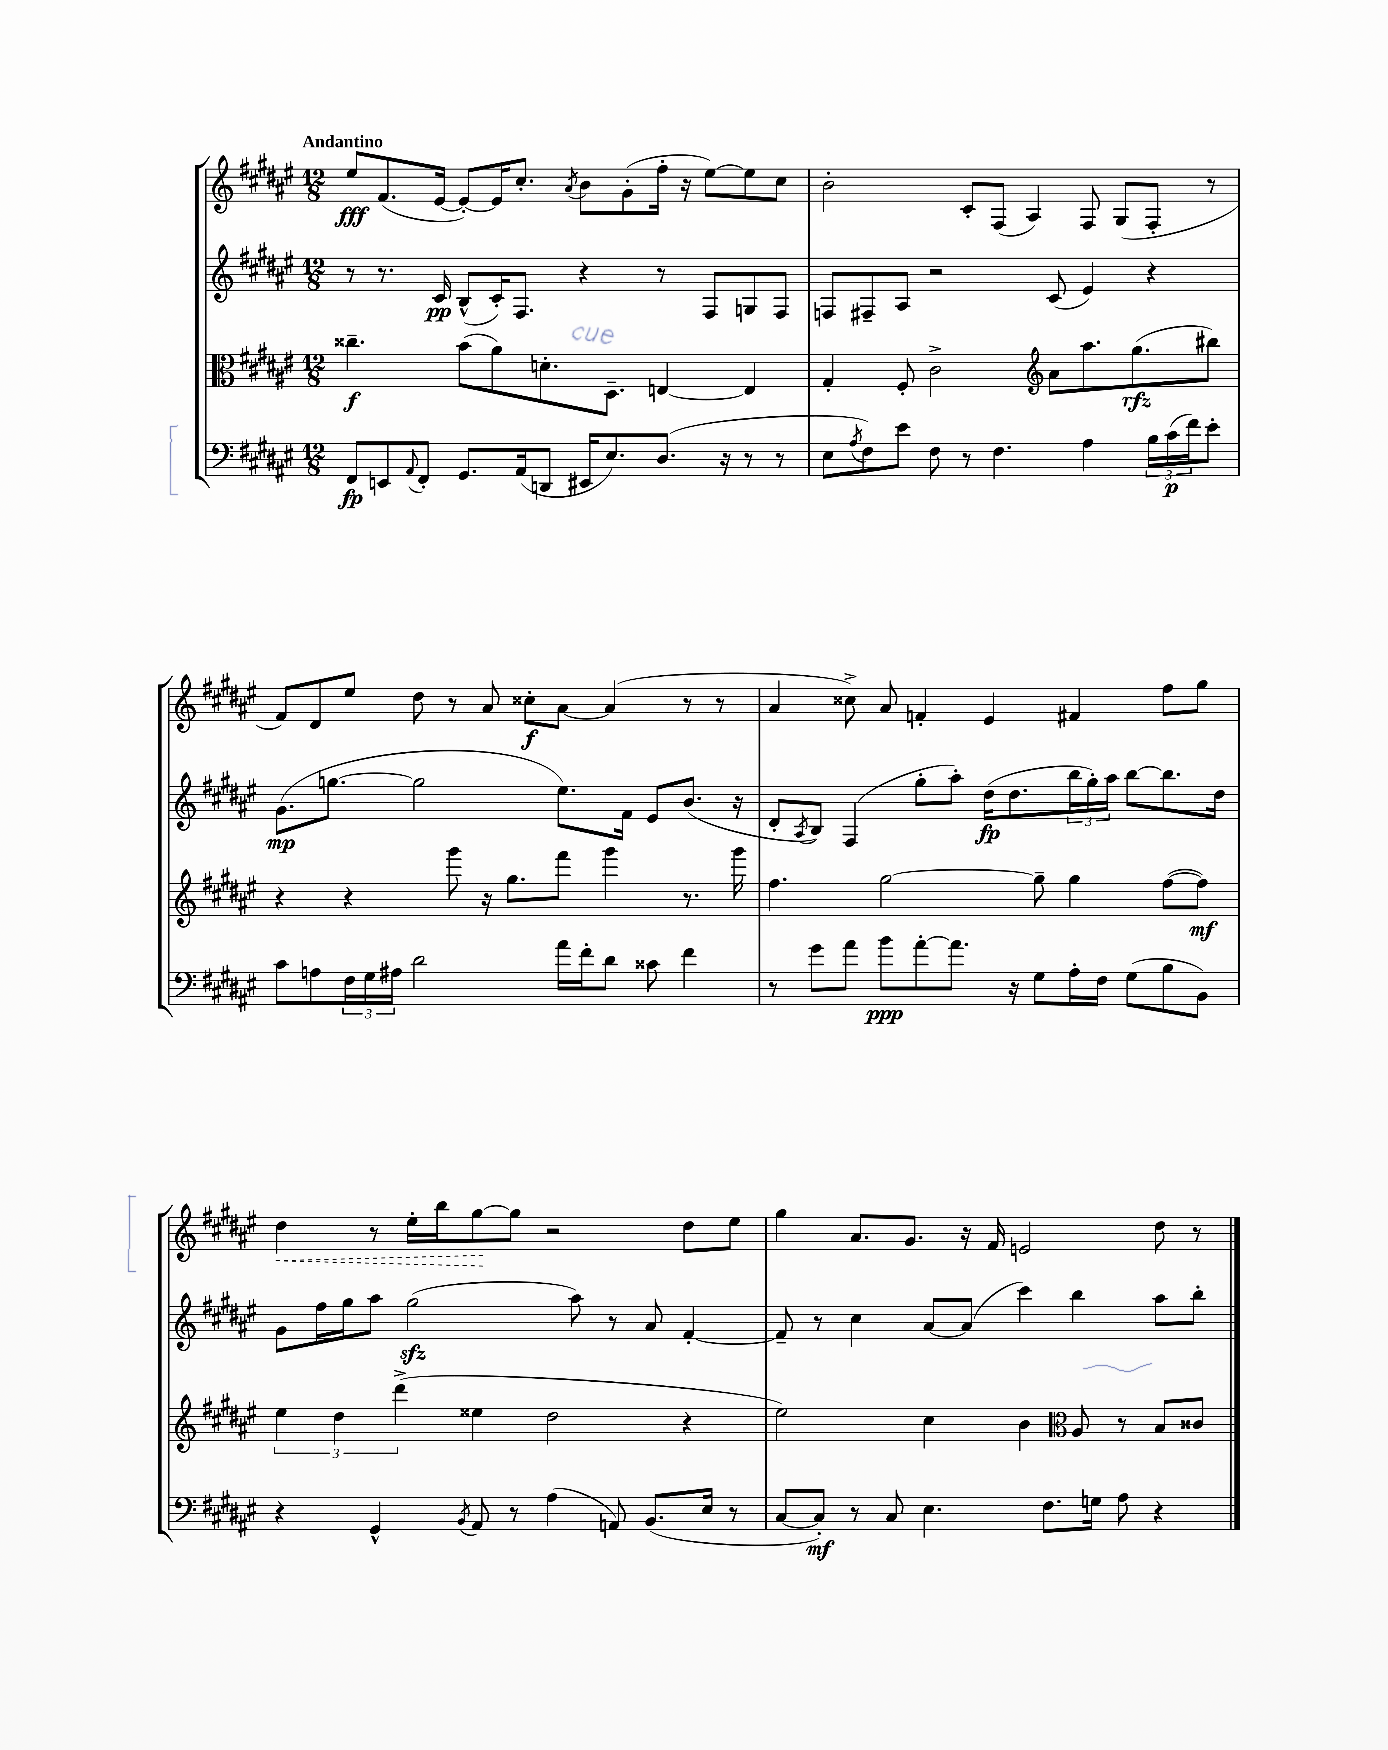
<<
\new StaffGroup <<
\new Staff = "s0" {
    \clef treble \key fis \major \numericTimeSignature \time 12/8 \tempo "Andantino"
    eis''8\fff fis'8.( eis'16~ eis'8~-.) eis'16 cis''8.-. \acciaccatura { ais'8 } b'8 gis'8-.( fis''16-. r16 eis''8~) eis''8 cis''8 |
    b'2-. cis'8-. fis8( ais4) fis8 gis8( fis8-. r8 |
    fis'8) dis'8 eis''8 dis''8 r8 ais'8 cisis''8-.\f ais'8~ ais'4( r8 r8 |
    ais'4 cisis''8->) ais'8 f'4-. eis'4 fis'4 fis''8 gis''8 |
    \once \override Hairpin.style = #'dashed-line dis''4\< r8 eis''16-. b''16 gis''8~\! gis''8 r2 dis''8 eis''8 |
    gis''4 ais'8. gis'8. r16 fis'16 e'2 dis''8 r8 \bar "|." |
}
\new Staff = "s1" {
    \clef treble \key fis \major \numericTimeSignature \time 12/8
    r8 r8. cis'16\pp b8-^( cis'16-.) fis8. r4 r8 fis8 g8 fis8 |
    f8 fis8-- ais8 r2 cis'8( eis'4) r4 |
    gis'8.\mp( g''8.~ g''2 eis''8.) fis'16 eis'8 b'8.( r16 |
    dis'8-. \acciaccatura { ais8 } b8) fis4( gis''8-. ais''8-.) dis''16\fp( dis''8. \tuplet 3/2 { b''16 gis''16-.) ais''16 } b''8~ b''8. dis''16 |
    gis'8 fis''16 gis''16 ais''8 gis''2\sfz( ais''8) r8 ais'8 fis'4~-. |
    fis'8-- r8 cis''4 ais'8~ ais'8( cis'''4) b''4 ais''8 b''8-. \bar "|." |
}
\new Staff = "s2" {
    \clef alto \key fis \major \numericTimeSignature \time 12/8
    cisis''4.--\f b'8( ais'8) d'8.-. dis8.-- e4~ e4 |
    gis4-. fis8-. cis'2-> \clef treble ais'8 ais''8. gis''8.\rfz( bis''8) |
    r4 r4 gis'''8 r16 gis''8. fis'''8 gis'''4 r8. gis'''16 |
    fis''4. gis''2~ gis''8-- gis''4 fis''8~( fis''8\mf) |
    \tuplet 3/2 { eis''4 dis''4 dis'''4->( } eisis''4 dis''2 r4 |
    eis''2) cis''4 b'4 \clef alto ais8 r8 b8 cisis'8 \bar "|." |
}
\new Staff = "s3" {
    \clef bass \key fis \major \numericTimeSignature \time 12/8
    fis,8\fp e,8 \appoggiatura { ais,8 } fis,8-. gis,8. ais,16( d,8 eis,16 eis8.) dis8.( r16 r8 r8 |
    eis8 \acciaccatura { ais8 } fis8) eis'8 fis8 r8 fis4. ais4 \tuplet 3/2 { b16 cis'16\p( fis'16) } eis'8-. |
    cis'8 a8 \tuplet 3/2 { fis16 gis16 ais16 } dis'2 ais'16 fis'16-. dis'8 cisis'8 fis'4 |
    r8 gis'8 ais'8 b'8\ppp ais'8~-. ais'8. r16 gis8 ais16-. fis16 gis8( b8 b,8) |
    r4 gis,4-^ \acciaccatura { b,8 } ais,8 r8 ais4( a,8) b,8.( eis16 r8 |
    cis8~ cis8-.\mf) r8 cis8 eis4. fis8. g16 ais8 r4 \bar "|." |
}
>>
>>
\layout { \context { \Score \remove "Bar_number_engraver" } }
